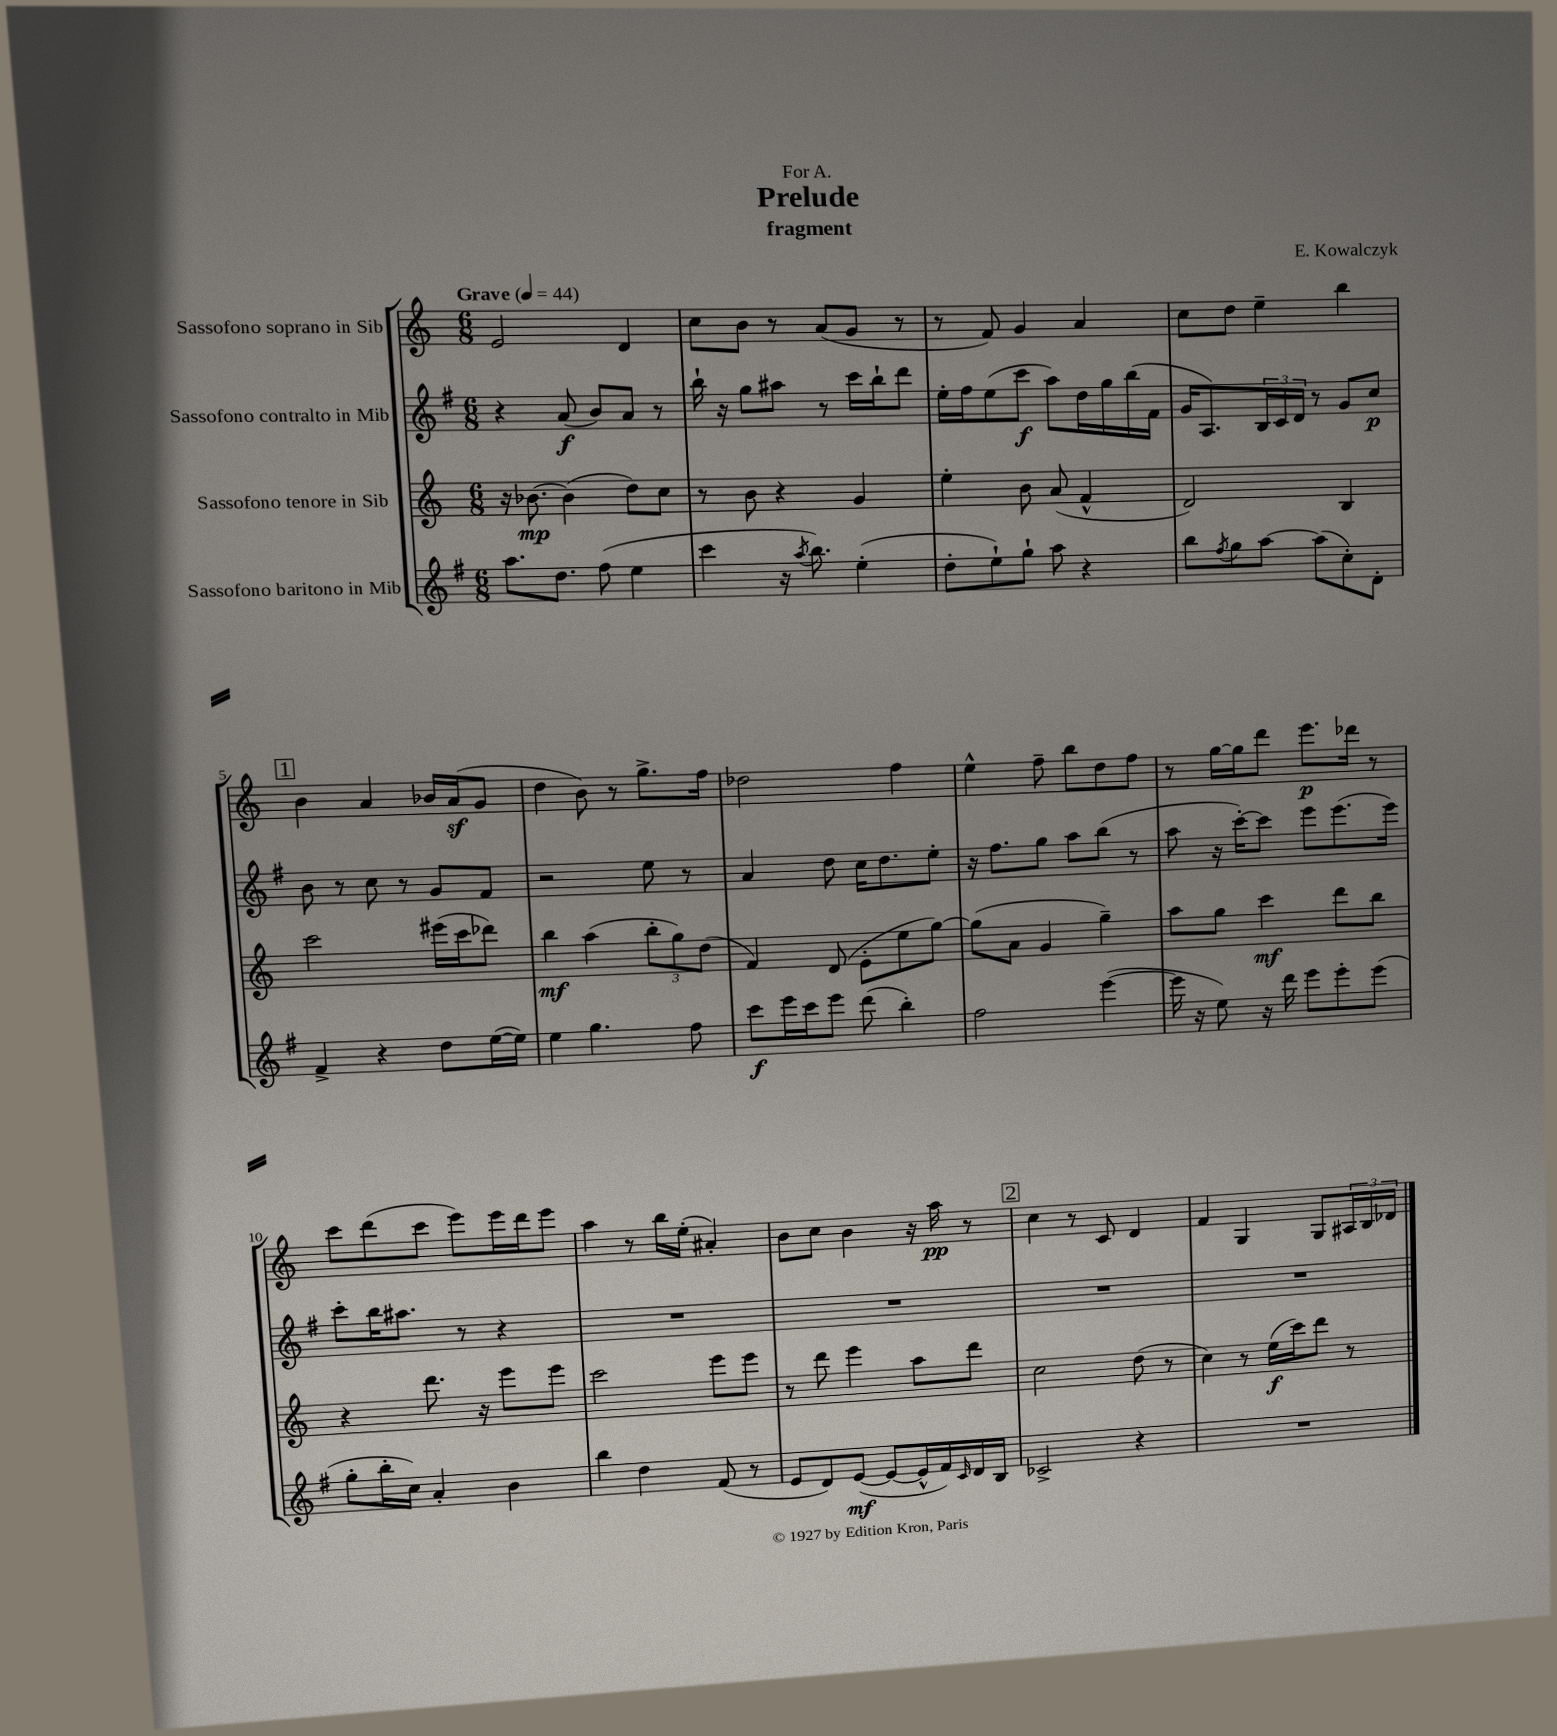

**kern	**dynam	**kern	**dynam	**kern	**dynam	**kern	**dynam
*part4	*part4	*part3	*part3	*part2	*part2	*part1	*part1
*staff4	*staff4	*staff3	*staff3	*staff2	*staff2	*staff1	*staff1
*I"Sassofono baritono in Mib	*	*I"Sassofono tenore in Sib	*	*I"Sassofono contralto in Mib	*	*I"Sassofono soprano in Sib	*
*clefG2	*	*clefG2	*	*clefG2	*	*clefG2	*
*k[f#]	*	*k[]	*	*k[f#]	*	*k[]	*
*M6/8	*	*M6/8	*	*M6/8	*	*M6/8	*
*MM44	*	*MM44	*	*MM44	*	*MM44	*
=1	=1	=1	=1	=1	=1	=1	=1
!	!	!	!	!	!	!LO:TX:a:B:t=Grave	!
8.aa\L	.	16r	.	4r	.	2e/	.
.	.	[8.b-X\	mp	.	.	.	.
8.dd\J	.	.	.	.	.	.	.
.	.	(4b-\]	.	(8a/	f	.	.
(8ff#\	.	.	.	8b/L)	.	.	.
4ee\	.	8dd\L)	.	8a/J	.	4d/	.
.	.	8cc\J	.	8r	.	.	.
=2	=2	=2	=2	=2	=2	=2	=2
4ccc\	.	8r	.	16bb`\	.	8cc\L	.
.	.	.	.	16r	.	.	.
.	.	8b\	.	8gg\L	.	8b\J	.
16r	.	4r	.	8aa#X\J	.	8r	.
8qaa/	.	.	.	.	.	.	.
8.bb\)	.	.	.	.	.	.	.
.	.	.	.	8r	.	(8a/L	.
(4ee'\	.	4g/	.	16ccc\LL	.	8g/J	.
.	.	.	.	16bb`\J	.	.	.
.	.	.	.	8ddd\J	.	8r	.
=3	=3	=3	=3	=3	=3	=3	=3
8dd'\L	.	4ee'\	.	16ee'\LL	.	8r	.
.	.	.	.	16ff#\J	.	.	.
8ee`\)	.	.	.	(8ee\	.	8f/)	.
8gg`\J	.	8b\	.	8ccc\J	f	4g/	.
8aa\	.	(8a/	.	8aa\L)	.	.	.
4r	.	4f^^/	.	16dd\L	.	4a/	.
.	.	.	.	16gg\	.	.	.
.	.	.	.	(16bb\	.	.	.
.	.	.	.	16f#\JJ	.	.	.
=4	=4	=4	=4	=4	=4	=4	=4
8bb\L	.	2d/)	.	16g/KL	.	8cc\L	.
.	.	.	.	8.A/)	.	.	.
8qff#/	.	.	.	.	.	.	.
8gg\	.	.	.	.	.	8dd\J	.
[8aa\J	.	.	.	24B/L	.	4ee~\	.
.	.	.	.	24c/	.	.	.
.	.	.	.	24d/JJ	.	.	.
(8aa\L]	.	.	.	8r	.	.	.
8cc'\)	.	4B/	.	8g/L	.	4bb\	.
8d'\J	.	.	.	8cc/J	p	.	.
!!LO:LB:g=z
!!LO:REH:place=s1:t=1
=5	=5	=5	=5	=5	=5	=5	=5
4f#^/	.	2ccc\	.	8b\	.	4b\	.
.	.	.	.	8r	.	.	.
4r	.	.	.	8cc\	.	4a/	.
.	.	.	.	8r	.	.	.
8dd\L	.	(16eee#X\LL	.	8g/L	.	16b-X/LL	.
.	.	16ccc\J	.	.	.	(16az/J	.
([16ee\L	.	8ddd-X\J)	.	8f#/J	.	8g/J	.
16ee\JJ])	.	.	.	.	.	.	.
=6	=6	=6	=6	=6	=6	=6	=6
4ee\	.	4bb\	mf	2r	.	4dd\	.
4.gg\	.	(4aa\	.	.	.	8b\)	.
.	.	.	.	.	.	8r	.
.	.	12bb'\L	.	8ee\	.	8.gg^\L	.
.	.	12gg\)	.	.	.	.	.
8ff#\	.	.	.	8r	.	.	.
.	.	(12dd\J	.	.	.	.	.
.	.	.	.	.	.	16ff\Jk	.
=7	=7	=7	=7	=7	=7	=7	=7
8ccc\L	f	4f/)	.	4a/	.	2dd-X\	.
16eee\L	.	.	.	.	.	.	.
16ccc\J	.	.	.	.	.	.	.
8eee\J	.	(8d/	.	8dd\	.	.	.
(8ddd\	.	8e'\L	.	16cc\KL	.	.	.
.	.	.	.	8.dd\	.	.	.
4bb'\)	.	8ee\	.	.	.	4ff\	.
.	.	[8gg\J)	.	8ee'\J	.	.	.
=8	=8	=8	=8	=8	=8	=8	=8
2ff#\	.	(8gg\L]	.	16r	.	4ee^^\	.
.	.	.	.	8.ff#\L	.	.	.
.	.	8a\J	.	.	.	.	.
.	.	4g/	.	8gg\J	.	8ff~\	.
.	.	.	.	8aa\L	.	8bb\L	.
([4eee\	.	4gg~\)	.	(8bb\J	.	8dd\	.
.	.	.	.	8r	.	8ff\J	.
=9	=9	=9	=9	=9	=9	=9	=9
16eee\]	.	8aa\L	.	8aa\	.	8r	.
16r	.	.	.	.	.	.	.
8ee\)	.	8gg\J	.	16r	.	[16gg\LL	.
.	.	.	.	[16ccc'\KL)	.	16gg\J]	.
16r	.	4ccc\	mf	8ccc\J]	.	8ddd\J	.
16ddd\	.	.	.	.	.	.	.
8eee\L	.	.	.	8eee\L	.	8.eee\L	p
8eee'\	.	8ddd\L	.	(8.eee\	.	.	.
.	.	.	.	.	.	16ddd-X\Jk	.
(8eee\J	.	8bb\J	.	.	.	8r	.
.	.	.	.	16eee\Jk)	.	.	.
!!LO:LB:g=z
=10	=10	=10	=10	=10	=10	=10	=10
8gg'\L	.	4r	.	8ccc'\L	.	8ccc\L	.
16bb'\L	.	.	.	16bb\K	.	(8ddd\	.
16cc\JJ)	.	.	.	8.aa#X\J	.	.	.
4a'/	.	8.ddd\	.	.	.	8ccc\J	.
.	.	.	.	8r	.	8eee\L)	.
.	.	16r	.	.	.	.	.
4b\	.	8eee\L	.	4r	.	16eee\L	.
.	.	.	.	.	.	16ddd\J	.
.	.	8eee\J	.	.	.	8eee\J	.
=11	=11	=11	=11	=11	=11	=11	=11
4bb\	.	2ccc\	.	2.r	.	4aa\	.
4dd\	.	.	.	.	.	8r	.
.	.	.	.	.	.	16bb\LL	.
.	.	.	.	.	.	(16ee'\JJ	.
(8f#/	.	8eee\L	.	.	.	4a#X'/)	.
8r	.	8eee\J	.	.	.	.	.
=12	=12	=12	=12	=12	=12	=12	=12
8e/L	.	8r	.	2.r	.	8b\L	.
8d/)	.	8ddd\	.	.	.	8cc\J	.
([8e/J	mf	4eee\	.	.	.	4b\	.
8e/L_	.	.	.	.	.	.	.
16e^^/L]	.	8aa\L	.	.	.	16r	.
16f#/)	.	.	.	.	.	16aa\	pp
16qqc/	.	.	.	.	.	.	.
16d/	.	8ddd\J	.	.	.	8r	.
16B/JJ	.	.	.	.	.	.	.
!!LO:REH:place=s1:t=2
=13	=13	=13	=13	=13	=13	=13	=13
2c-X^/	.	2cc\	.	2.r	.	4cc\	.
.	.	.	.	.	.	8r	.
.	.	.	.	.	.	8c/	.
4r	.	(8dd\	.	.	.	4d/	.
.	.	8r	.	.	.	.	.
=14	=14	=14	=14	=14	=14	=14	=14
2.r	.	4cc\)	.	2.r	.	4f/	.
.	.	8r	.	.	.	4G/	.
.	.	(16ee\LL	f	.	.	.	.
.	.	16ccc\J)	.	.	.	.	.
.	.	8ddd\J	.	.	.	8G/L	.
.	.	8r	.	.	.	24A#X/L	.
.	.	.	.	.	.	24B/	.
.	.	.	.	.	.	24d-X/JJ	.
==	==	==	==	==	==	==	==
*-	*-	*-	*-	*-	*-	*-	*-
